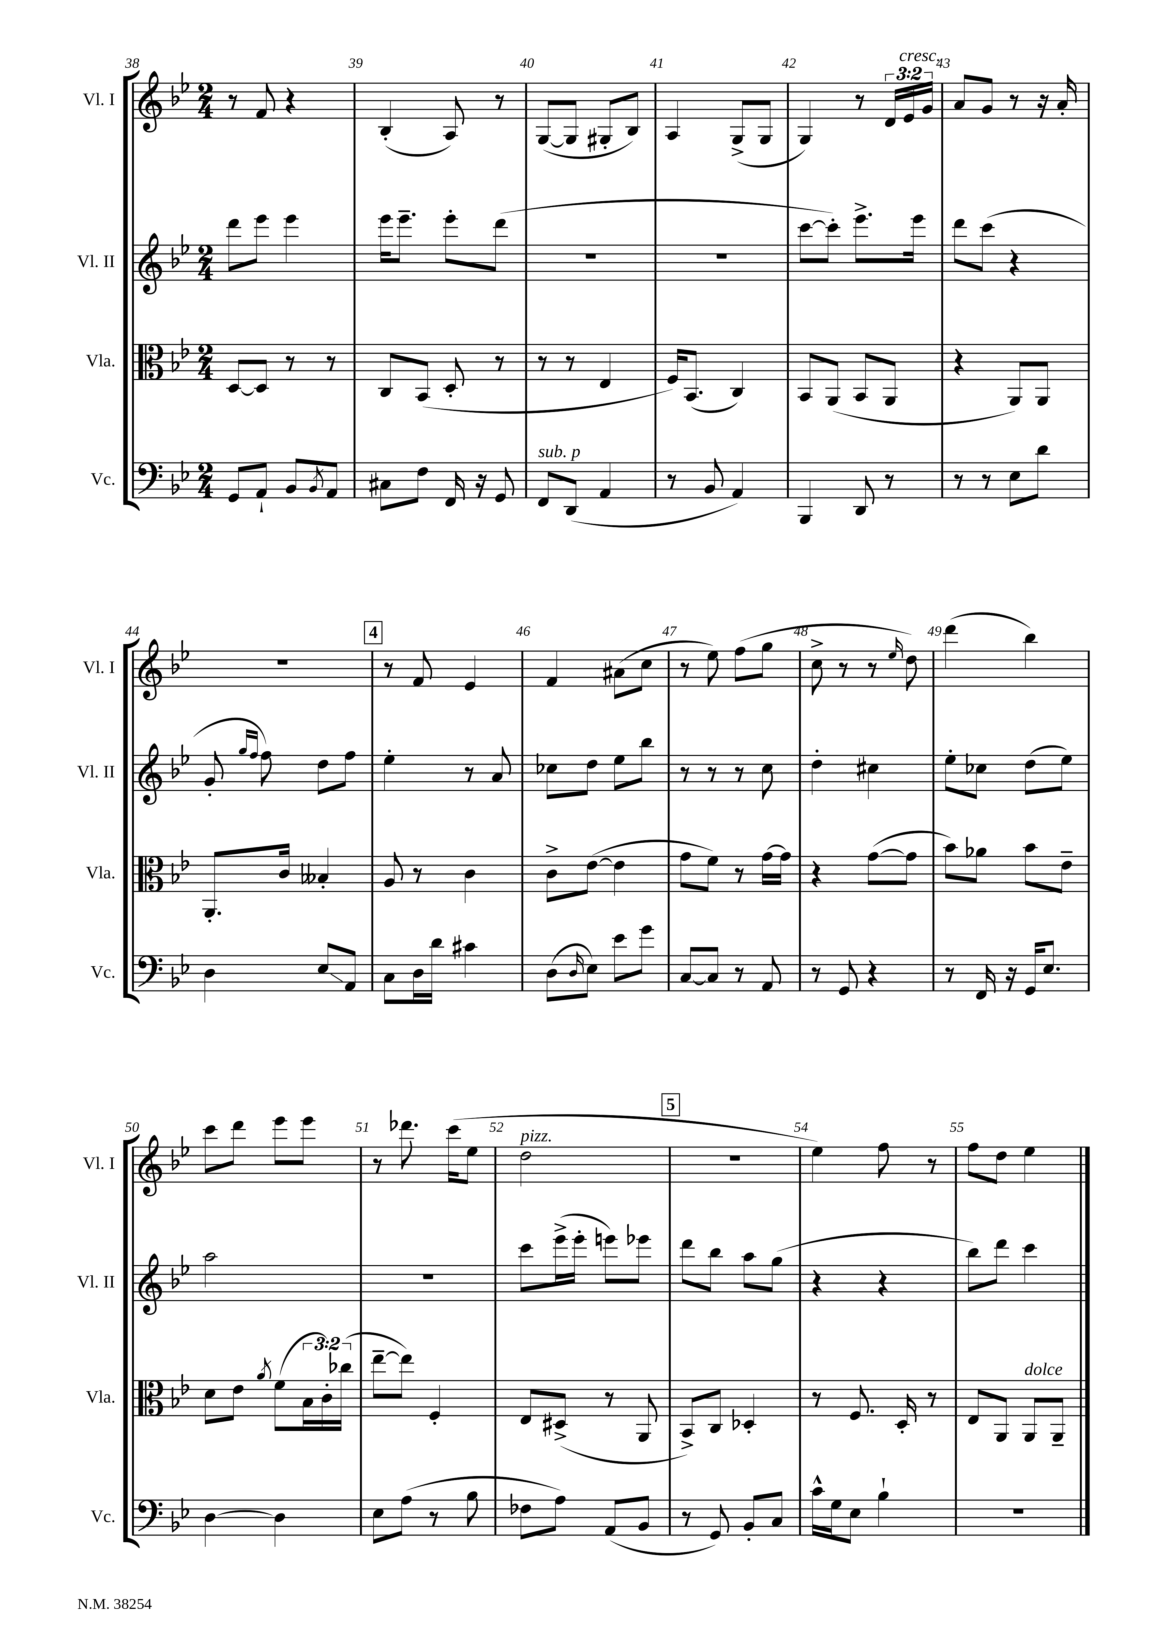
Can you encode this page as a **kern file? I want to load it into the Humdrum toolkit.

**kern	**kern	**kern	**kern
*staff4	*staff3	*staff2	*staff1
*clefF4	*clefC3	*clefG2	*clefG2
*k[b-e-]	*k[b-e-]	*k[b-e-]	*k[b-e-]
*M2/4	*M2/4	*M2/4	*M2/4
8GG/L	[8D/L	8ddd\L	8r
8AA`/J	8D/]J	8eee-\J	8f/
8BB-/L	8r	4eee-\	4r
8qBB-/	.	.	.
8AA/J	8r	.	.
=	=	=	=
8C#\L	8C/L	16eee-\LK	(4B-'/
.	.	8.eee-~\J	.
8F\J	(8BB-/J	.	.
16FF/	8D'/	8eee-'\L	8A/)
16r	.	.	.
8GG/	8r	(8ddd\J	8r
=	=	=	=
8FF/L	8r	2r	([8G/L
(8DD/J	8r	.	8G/]J
4AA/	4E-/	.	8G#'/L
.	.	.	8B-/J)
=	=	=	=
8r	16F/LK)	2r	4A/
.	(8.BB-/J	.	.
8BB-/	.	.	.
4AA/)	4C/)	.	(8G^/L
.	.	.	8G/J
=	=	=	=
4BBB-/	8BB-/L	[8ccc\L	4G/)
.	(8AA/J	8ccc'\]J)	.
8DD/	8BB-/L	8.eee-^\L	8r
8r	8AA/J	.	24d/LL
.	.	.	24e-/
.	.	16eee-\Jk	.
.	.	.	24g/JJ
=	=	=	=
8r	4r	8ddd\L	8a/L
8r	.	(8ccc\J	8g/J
8E-\L	8AA/L)	4r	8r
8d\J	8AA/J	.	16r
.	.	.	16a'/
=	=	=	=
4D\	8.AA'/L	8g'/	2r
.	.	16qqgg/LL	.
.	.	16qqff/JJ	.
.	.	8ff\)	.
.	16c/Jk	.	.
8E-/L	4B--'/	8dd\L	.
8AA/J	.	8ff\J	.
=	=	=	=
8C\L	8A/	4ee-'\	8r
16D\L	8r	.	8f/
16d\JJ	.	.	.
4c#\	4c\	8r	4e-/
.	.	8a/	.
=	=	=	=
(8D\L	8c^\L	8cc-\L	4f/
16qqD/	.	.	.
8E-\J)	([8e-\J	8dd\J	.
8e-\L	4e-\]	8ee-\L	(8a#\L
8g\J	.	8bb-\J	8cc\J
=	=	=	=
[8C/L	8g\L	8r	8r
8C/]J	8f\J)	8r	8ee-\)
8r	8r	8r	(8ff\L
8AA/	[16g\LL	8cc\	8gg\J
.	16g\]JJ	.	.
=	=	=	=
8r	4r	4dd'\	8cc^\
8GG/	.	.	8r
4r	([8g\L	4cc#\	8r
.	.	.	16qqee-/
.	8g\]J	.	8dd\)
=	=	=	=
8r	8b-\L)	8ee-'\L	(4ddd\
16FF/	8a-\J	8cc-\J	.
16r	.	.	.
16GG/LK	8b-\L	(8dd\L	4bb-\)
8.E-/J	.	.	.
.	8e-~\J	8ee-\J)	.
=	=	=	=
[4D\	8d\L	2aa\	8ccc\L
.	8e-\J	.	8ddd\J
.	8qa/	.	.
4D\]	(8f\L	.	8eee-\L
.	24B-\L	.	8eee-\J
.	24c'\)	.	.
.	(24cc-\JJ	.	.
=	=	=	=
8E-\L	[8ee-~\L	2r	8r
(8A\J	8ee-\]J)	.	8.ddd-\
8r	4F'/	.	.
.	.	.	(16ccc\LK
8B-\	.	.	8ee-\J
=	=	=	=
8F-\L	8E-/L	8ccc\L	2dd\
8A\J)	(8D#^/J	(16eee-^\L	.
.	.	16eee-'\JJ	.
(8AA/L	8r	8eee\L)	.
8BB-/J	8AA/	8eee-\J	.
=	=	=	=
8r	8BB-^/L)	8ddd\L	2r
8GG/)	8C/J	8bb-\J	.
8BB-'/L	4D-'/	8aa\L	.
8C/J	.	(8gg\J	.
=	=	=	=
16c^^\LL	8r	4r	4ee-\)
16G\J	.	.	.
8E-\J	8.F/	.	.
4B-`\	.	4r	8ff\
.	16D'/	.	.
.	8r	.	8r
=	=	=	=
2r	8E-/L	8bb-\L)	8ff\L
.	8AA/J	8ddd\J	8dd\J
.	8AA/L	4ccc\	4ee-\
.	8AA~/J	.	.
==	==	==	==
*-	*-	*-	*-
